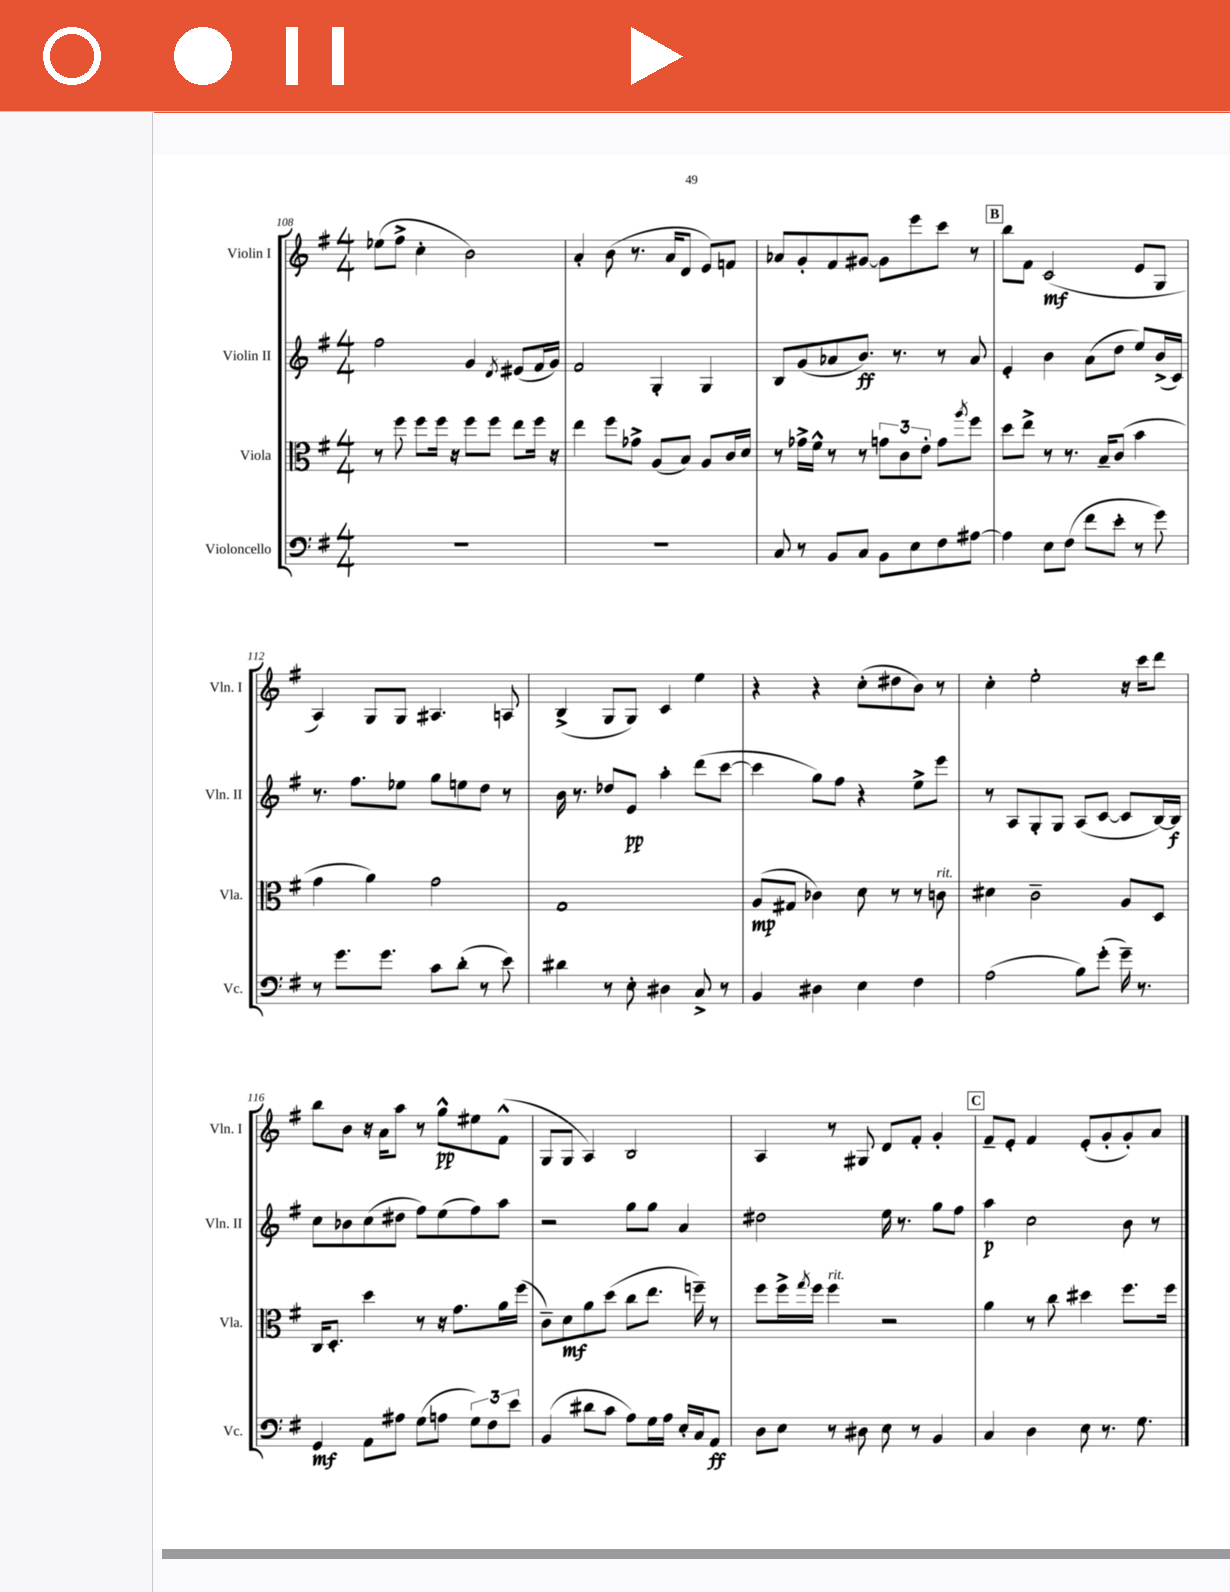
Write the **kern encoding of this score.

**kern	**kern	**kern	**kern
*staff4	*staff3	*staff2	*staff1
*clefF4	*clefC3	*clefG2	*clefG2
*k[f#]	*k[f#]	*k[f#]	*k[f#]
*M4/4	*M4/4	*M4/4	*M4/4
1r	8r	2ff#	(8ee-
.	8ff#	.	8ff#^
.	8ff#	.	4cc'
.	16ff#	.	.
.	16r	.	.
.	8ff#	4g	2b)
.	8ff#	.	.
.	.	8qd	.
.	8ee	(8e#	.
.	16ff#	16f#	.
.	16r	16g)	.
=	=	=	=
1r	4ee	2f#	4a'
.	8ff#	.	(8b
.	8g-^	.	8.r
.	(8A	4G'	.
.	.	.	16a
.	8B)	.	8d
.	8A	4G	8e)
.	16c	.	8f
.	16d	.	.
=	=	=	=
8C	8r	8B	8a-
8r	16g-^	(8g	8g'
.	16f#^^	.	.
8BB	8r	8a-	8f#
8C	8r	8.b)	[8g#
8BB	12g	.	8g#]
.	.	8.r	.
.	12c	.	.
8E	.	.	8eee
.	12e'	.	.
8F#	8g	8r	8ccc
.	8qaa	.	.
[8A#	8ff#	8a-	8r
=	=	=	=
4A#]	8dd	4e'	8bb
.	8ee^	.	8f#
8E	8r	4b	(2c
(8F#	8.r	.	.
8f#	.	(8a	.
.	16B~	.	.
8e'	(8c	8dd	.
8r	4b	8ee)	8e
8g)	.	(16b^	8G
.	.	16c)	.
=	=	=	=
8r	4g	8.r	4A)
8.g	.	.	.
.	.	8.ff#	.
.	4a)	.	8G
8.g	.	.	.
.	.	8ee-	8G
8c	2g	8gg	4.A#
(8d'	.	8ee	.
8r	.	8dd	.
8e)	.	8r	8A
=	=	=	=
4d#	1G	16b	(4B^
.	.	8.r	.
8r	.	8dd-	8G
8E'	.	8e	8G)
4D#	.	4aa'	4c
8C^	.	(8ddd	4ee
8r	.	[8ccc	.
=	=	=	=
4BB	(8A	4ccc]	4r
.	8G#	.	.
4D#	4c-)	8gg)	4r
.	.	8ff#	.
4E	8d	4r	(8cc'
.	8r	.	8dd#
4F#	8r	8ee^	8b)
.	8c	8eee	8r
=	=	=	=
(2A	4d#	8r	4cc'
.	.	8A	.
.	2c~	8G'	2ee'
.	.	8G	.
8B)	.	(8A	.
(8g'	.	[8c	.
16g~)	8A	8c]	16r
8.r	.	.	16ccc
.	8D	[16B)	8ddd
.	.	16B]	.
=	=	=	=
4GG	16C	8cc	8bb
.	8.D'	.	.
.	.	8b-	8b
8AA	4dd	(8cc	16r
.	.	.	16a
8A#	.	8dd#	8aa
(8G	8r	8ff#)	8r
8A	16r	(8ee	8gg^^
.	8.g	.	.
12G)	.	8ff#)	8ee#
12F#	.	.	.
.	16a	8aa	(8f#^^
12e	.	.	.
.	(16ff#	.	.
=	=	=	=
(4BB	8c~)	2r	8G
.	8d	.	8G
8d#	8a	.	4A)
8c	(8dd	.	.
8A)	8cc	8gg	2B
16G	8.ee	8gg	.
16A	.	.	.
16E'	.	4a	.
16C	16ff~)	.	.
8AA	8r	.	.
=	=	=	=
8D	8ff#	2dd#	4A
8E	16ff#^	.	.
.	8qgg	.	.
.	16ff#	.	.
8r	4ff#	.	8r
8D#	.	.	8G#
8E	2r	16ee	8d
.	.	8.r	.
8r	.	.	8f#'
4BB	.	8gg	4g'
.	.	8ff#	.
=	=	=	=
4C	4a	4aa	8f#~
.	.	.	8e'
4D	8r	2cc	4f#
.	8cc	.	.
8E	4dd#	.	(8e'
8.r	.	.	8g'
.	8.ff#	8b	8g')
8.G	.	.	.
.	.	8r	8a
.	16ff#	.	.
==	==	==	==
*-	*-	*-	*-
